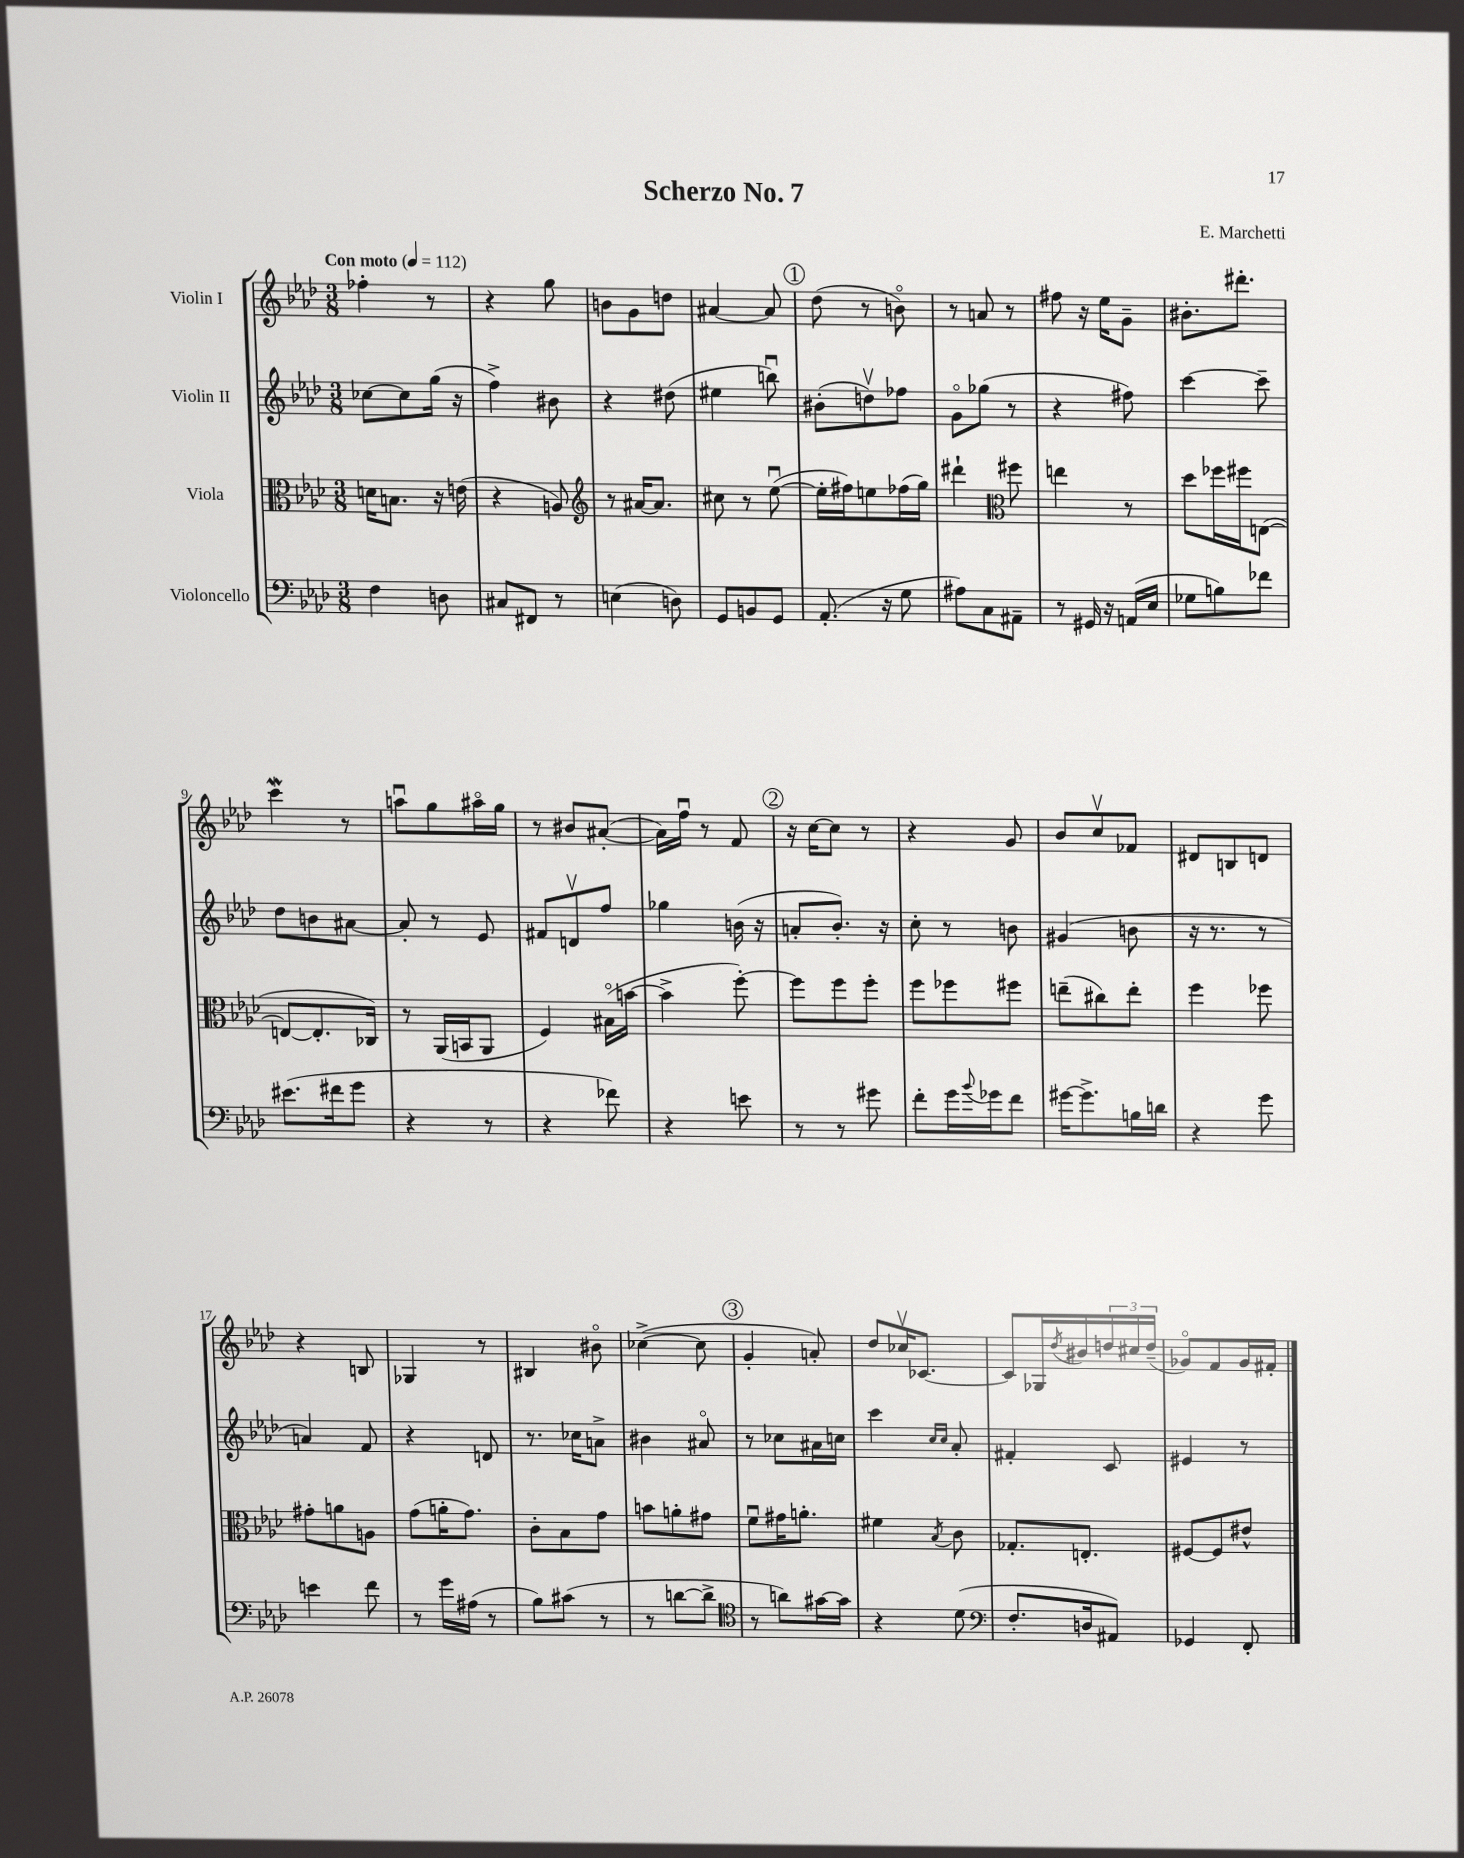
\header { title = "Scherzo No. 7" composer = "E. Marchetti" }
<<
\new StaffGroup <<
\new Staff = "s0" \with { instrumentName = "Violin I" } {
    \clef treble \key aes \major \numericTimeSignature \time 3/8 \tempo "Con moto" 4 = 112
    fes''4-. r8 |
    r4 g''8 |
    b'8 g'8 d''8 |
    ais'4~ ais'8 |
    \mark \markup { \circle "1" } des''8( r8 b'8\flageolet) |
    r8 a'8 r8 |
    fis''8 r16 ees''16 g'8-- |
    bis'8.-. dis'''8.-. |
    c'''4\mordent r8 |
    a''8\downbow g''8 ais''16\flageolet g''16 |
    r8 bis'8 ais'8~-.( |
    ais'16) f''16\downbow r8 f'8 |
    \mark \markup { \circle "2" } r16 c''16~ c''8 r8 |
    r4 g'8 |
    bes'8 c''8\upbow fes'8 |
    dis'8 b8 d'8 |
    r4 b8 |
    ges4 r8 |
    bis4 bis'8\flageolet |
    ces''4~->( ces''8 |
    \mark \markup { \circle "3" } g'4-. a'8-.) |
    des''8 ces''16\upbow ces'8.~ |
    ces'8 ges16 \acciaccatura { des''8 } bis'16 \tuplet 3/2 { d''16 cis''16 d''16--( } |
    ges'8\flageolet) f'8 ges'16 fis'16-. \bar "|." |
}
\new Staff = "s1" \with { instrumentName = "Violin II" } {
    \clef treble \key aes \major \numericTimeSignature \time 3/8
    ces''8~ ces''8 g''16( r16 |
    f''4->) bis'8 |
    r4 dis''8( |
    eis''4 b''8\downbow) |
    \mark \markup { \circle "1" } bis'8-.( d''8\upbow) fes''8 |
    g'8\flageolet ges''8( r8 |
    r4 fis''8) |
    c'''4~ c'''8-- |
    des''8 b'8 ais'8~ |
    ais'8-. r8 ees'8 |
    fis'8 d'8\upbow f''8 |
    ges''4 b'16( r16 |
    \mark \markup { \circle "2" } a'8-. bes'8.-.) r16 |
    c''8-. r8 b'8 |
    gis'4( b'8 |
    r16 r8. r8 |
    a'4) f'8 |
    r4 d'8 |
    r8. ces''16 a'8-> |
    bis'4 ais'8\flageolet |
    \mark \markup { \circle "3" } r8 ces''8 ais'16 c''16 |
    c'''4 \grace { c''16 c''16 } aes'8-. |
    fis'4-. c'8 |
    eis'4 r8 \bar "|." |
}
\new Staff = "s2" \with { instrumentName = "Viola" } {
    \clef alto \key aes \major \numericTimeSignature \time 3/8
    d'16 b8. r16 e'16( |
    r4 a8) |
    \clef treble r8 ais'16~ ais'8. |
    cis''8 r8 ees''8~\downbow( |
    \mark \markup { \circle "1" } ees''16-. fis''16) e''8 fes''16( g''16) |
    dis'''4-! \clef alto fis''8 |
    e''4 r8 |
    des''8 fes''16 fis''16 e8~( |
    e8~ e8.-. ces16) |
    r8 aes,16( b,16 aes,8 |
    f4) bis16\flageolet( b'16~ |
    b'4-> f''8~-.) |
    \mark \markup { \circle "2" } f''8 f''8 f''8-. |
    f''8 fes''8 fis''8 |
    e''8--( cis''8) e''8-. |
    f''4 fes''8 |
    gis'8-. a'8 a8 |
    g'8( a'16-. g'8.) |
    c'8-. bes8 g'8 |
    b'8 a'8-. gis'8 |
    \mark \markup { \circle "3" } f'8\downbow gis'16 a'8.-. |
    fis'4 \acciaccatura { bes8 } c'8 |
    ges8.-. e8.-. |
    fis8~ fis8 eis'8-^ \bar "|." |
}
\new Staff = "s3" \with { instrumentName = "Violoncello" } {
    \clef bass \key aes \major \numericTimeSignature \time 3/8
    f4 d8 |
    cis8 fis,8 r8 |
    e4( d8) |
    g,8 b,8 g,8 |
    \mark \markup { \circle "1" } aes,8.-.( r16 g8 |
    ais8) c8 ais,8-- |
    r8 gis,16 r16 a,16( ees16 |
    ges8 b8) fes'8 |
    eis'8.( fis'16 g'8 |
    r4 r8 |
    r4 fes'8) |
    r4 e'8 |
    \mark \markup { \circle "2" } r8 r8 gis'8 |
    f'8-. g'16 \appoggiatura { bes'8 } ges'16 f'8 |
    gis'16~ gis'8.-> b16 d'16 |
    r4 g'8 |
    e'4 f'8 |
    r8 g'16 ais16( r8 |
    bes8) cis'8( r8 |
    r8 d'8~ d'8-> |
    \mark \markup { \circle "3" } \clef tenor r8 a'8) gis'16~ gis'16 |
    r4 des'8( |
    \clef bass f8.-. d16 ais,8) |
    ges,4 f,8-. \bar "|." |
}
>>
>>
